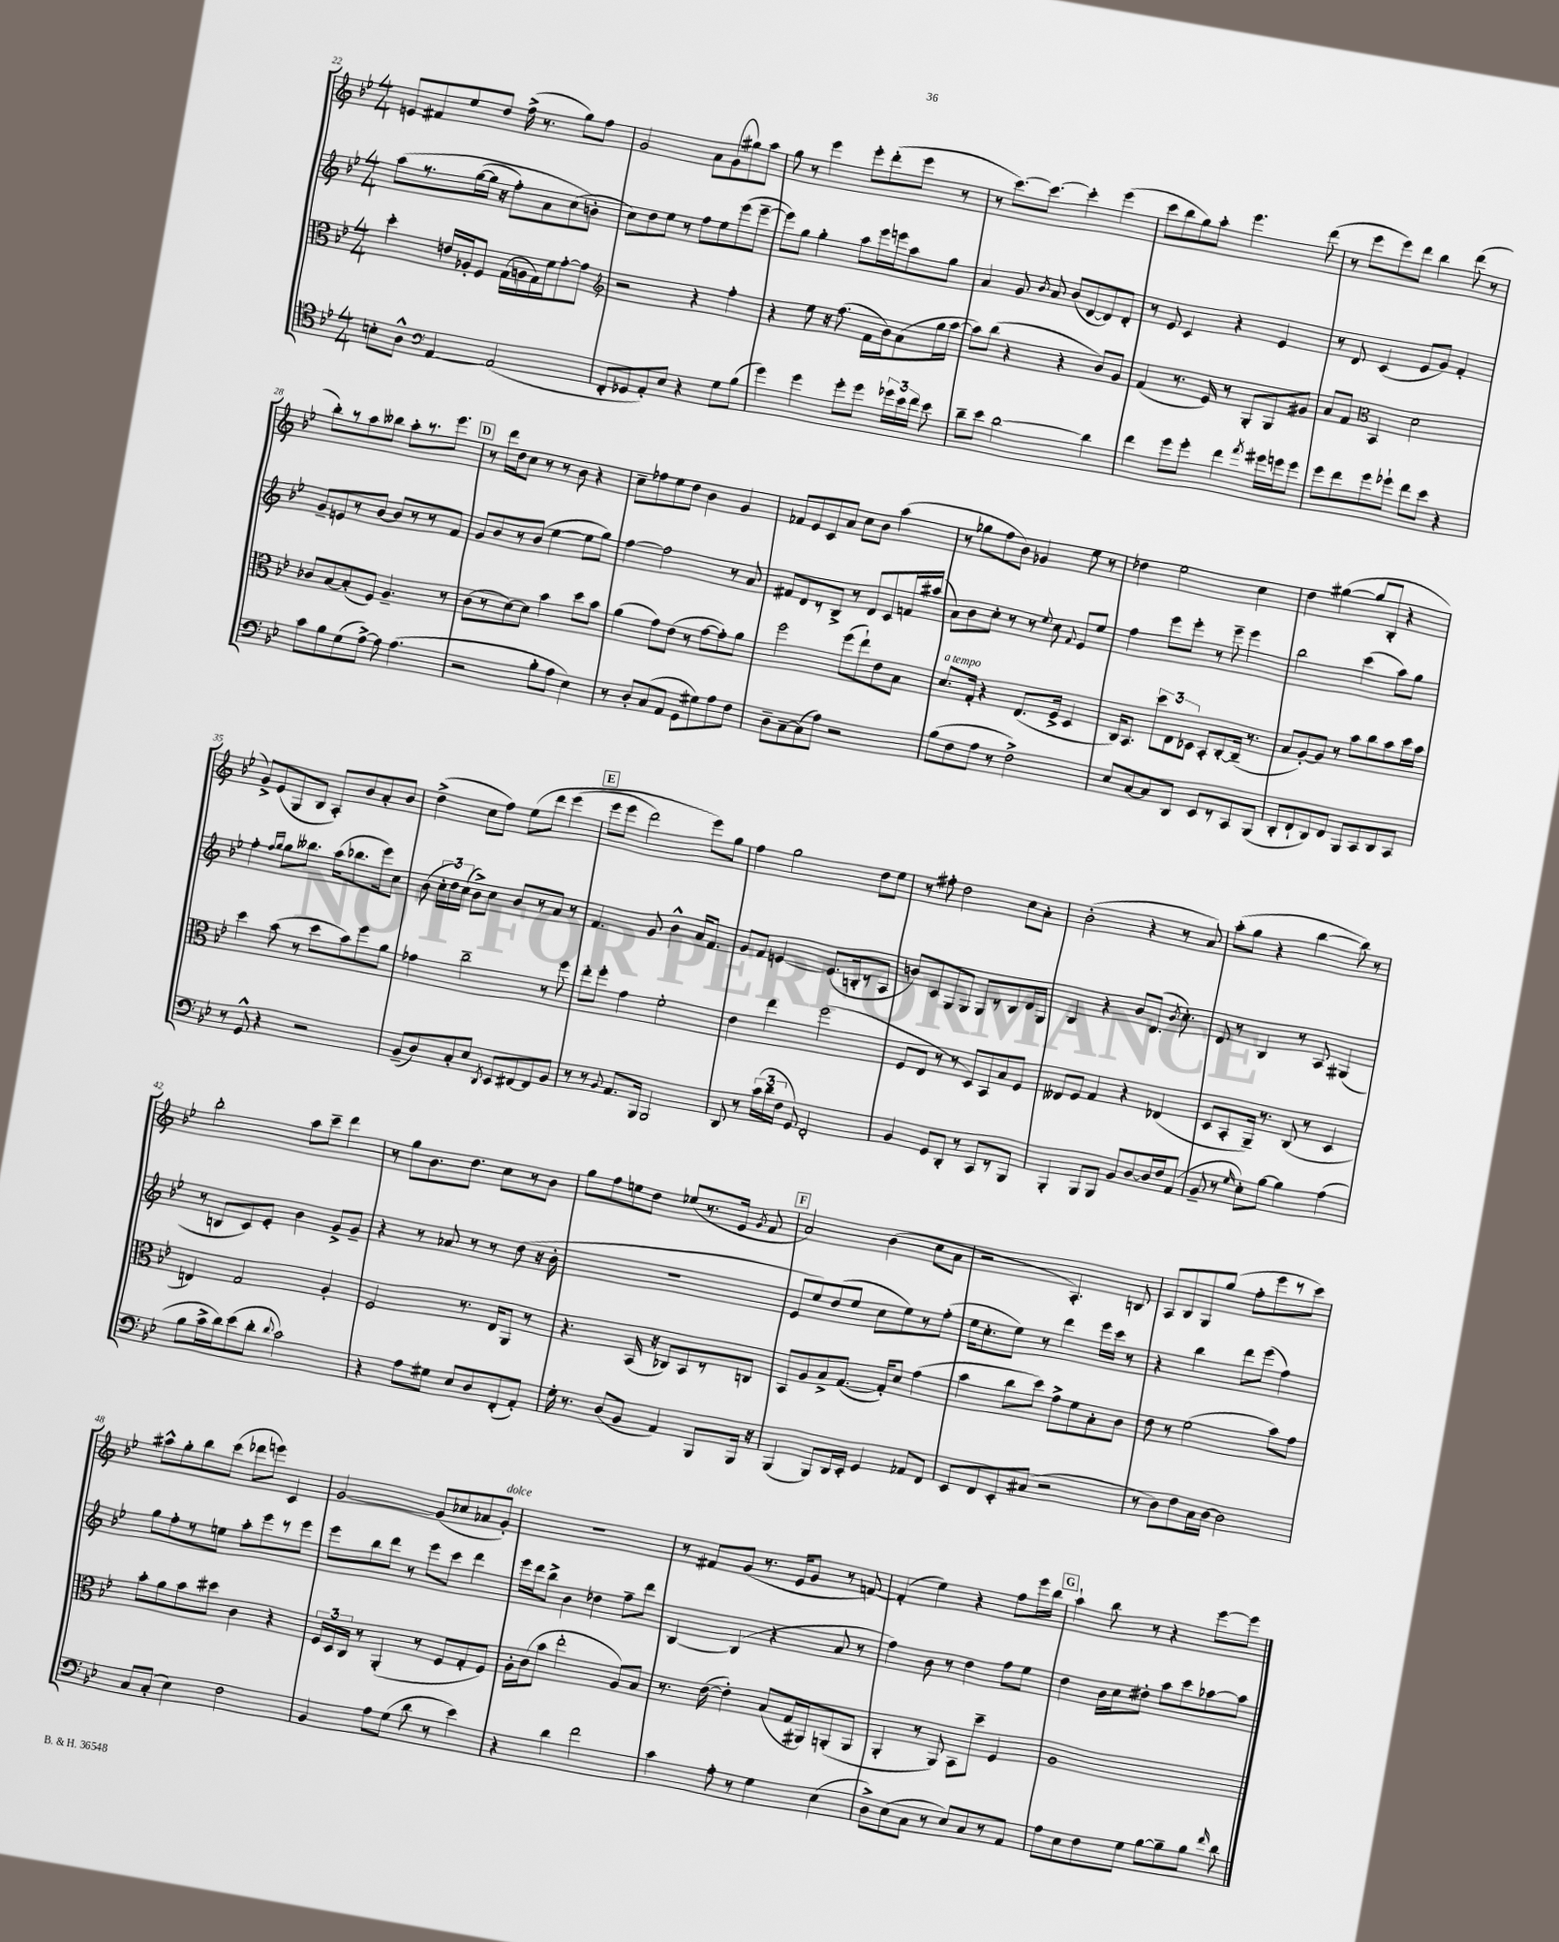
<<
\new StaffGroup <<
\new Staff = "s0" {
    \clef treble \key bes \major \numericTimeSignature \time 4/4
    \autoBeamOff e'8[ fis'8 ees''8 d''8] f''16->( r8. g''8[) f''8] |
    g'2 a'8[ g'8( gis''8) a''8] |
    g''8 r8 ees'''4 ees'''8[-. d'''8-.( ees'''8] r8 |
    r8 c'''8.[~) c'''8.]~ c'''4-. ees'''4( |
    c'''8[ bes''8 g''8) a''8]-. ees'''4. d'''8( |
    r8 ees'''8[ ees'''8) d'''8] bes''4 d'''8( r8 |
    bes''8[-.) r8 a''8 beses''8] a''8[-. r8. ees'''8.] |
    \mark \markup { \box "D" } r8 d'''16[ d''16 c''8] r8 r8 bes'8 r4 |
    c''8[-- fes''8 ees''8 d''8] bes'4 g'4 |
    fes'8[ ees'8 c'8 a'8] c''8[ bes'8] a''4( |
    r8 ges''8[ f''8 bes'8]) ges'4 ees''8 r8 |
    des''4 ees''2 c''4 |
    d''4 gis''4~( gis''8[ bes8]-. r4 |
    g'8[->) ees'8( g8 bes8] a8[-.) bes'8 a'8-. bes'8] |
    d''4->( c''8[ f''8]) ees''8[\( d'''8] ees'''4( |
    \mark \markup { \box "E" } ees'''8[ ees'''8] d'''2) ees'''8[\) g''8] |
    f''4 g''2 d''8[ ees''8] |
    r8 fis''8-. d''2 c''8[ a'8]-. |
    bes'2-.( r4 r8 a'8) |
    a''8[-.( g''8] r4 bes''4~ bes''8) r8 |
    bes''2-. a''8[ c'''8]-- d'''4 |
    r8 g''8[ bes'8. d''8.] c''8[ r8 bes'8] |
    g''8[ f''8 e''8 d''8] ees''8[( r8. ees'16] \acciaccatura { g'8 } f'8 |
    \mark \markup { \box "F" } a'2) bes'4( c''8[ a'8] |
    r2 a4.-.) b8 |
    a8[ bes8 g8 g''8]( f''8[-. ees'''8 r8 c'''8]) |
    ais''8[-^ g''8-. bes''8 c'''8]( des'''8[ e'''8]) c'4 |
    g'2~ g'8[( ces''8 aes'8 g'8]-.^\markup { \italic "dolce" }) |
    R1 |
    r8 fis'8[ g'8]( r8. ees'16[ g'8] r8 f'8~) |
    f'4-.( ees''4) r4 f''8[ ees'''16 bes''16] |
    \mark \markup { \box "G" } a''4-! bes''8 r8 r4 ees'''8[~ ees'''8] \bar "|." |
}
\new Staff = "s1" {
    \clef treble \key bes \major \numericTimeSignature \time 4/4
    \autoBeamOff a''8[\( r8. g''16~( g''16] r16 f''8[-.) a'8 c''8( b'8]-.\) |
    c''8[) d''8 ees''8] r8 f''8[ ees''8 ees'''8( ees'''8]~-- |
    ees'''8[) g''8] g''4-. a''8[ ees'''16 e'''16 a''8 g''8] |
    a'4 g'8 \acciaccatura { bes'8 } a'8 bes'8[( d'8~ d'8) d'8]-. |
    r8 ees'8 c'4 r4 ees'4 |
    r8 d'8 c'4( ees'8[ g'8]) f'4-. |
    g'8[-- e'8 r8 bes'8]~ bes'8[ r8 r8 f'8] |
    \mark \markup { \box "D" } g'8[ bes'8 r8 bes'8]( ees''4~ ees''8[ g''8]) |
    f''4~ f''2 r8 a'8 |
    fis'8[ d'8 r8 bes8]-> r8 d'8[ c'8 f'16 ais''16]( |
    a'8[) bes'8 c''8]-. r8 r8 \appoggiatura { ees''8 } c''8 \appoggiatura { f'8 } ees'8[ ees''8] |
    f''4 ees'''8[ ees'''8]-. r8 ees'''8-- ees'''4 |
    bes''2 c'''4( a''8[) g''8] |
    f''4-. \grace { f''16[ g''16] } g''8[ beses''8.] a''16[( bes''8. ees'''16) c''8] |
    bes'8( \tuplet 3/2 { c''16[-. d''16) c''16]( } bes'8[->) c''8] bes'8[ r8 a'8] r8 |
    \mark \markup { \box "E" } f'4. g'8 bes'4-^ a'16[ f'8.] |
    g'8[ f'8] e'4~ e'8.[( b16-. r8 a8] |
    b'8[) c'8 g8 g8] g8[ r8 bes8 d'16 g16] |
    bes4 r4 bes'8[ d'8.]( \acciaccatura { bes'8 } c''8.-.) |
    d'8 r8 bes4 r8 a8 gis4( |
    r8 b8[ c'8) ees'8]-. bes'4 g'8[-> g'8]-- |
    r4 r8 aes'8 r8 r8 d''8( r16 bes'16-. |
    R1 |
    \mark \markup { \box "F" } ees'8[ ees''8) d''8( ees''8] c''8[ ees''8) r8 f''8]-.( |
    ees''16[ c''8.-. ees''8]) r8 d'''4 ees'''16[ c'''16] r8 |
    r4 bes''4 d'''8[ ees'''8]( f''4) |
    g''8[ f''8-. r8 e''8] a''8[-. ees'''8 r8 ees'''8] |
    ees'''8[ bes''8 d'''8] r8 ees'''8[ c'''8] d'''4 |
    ees'''16[ d'''16 bes''8]-> bes'4 des''4 f''8[-- d'''8] |
    bes4~ bes4( r4 a'8 r8 |
    f''4) bes'8 r8 d''4 f''8[ ees''8] |
    \mark \markup { \box "G" } d''4 bes'16[ c''16 dis''8]-. a''8[ c'''8 aes''8~ aes''8] \bar "|." |
}
\new Staff = "s2" {
    \clef alto \key bes \major \numericTimeSignature \time 4/4
    \autoBeamOff d''4-. e'16[ aes16-. f8] g16[( a16 g16) f'16 g'8~-. g'8] |
    \clef treble r2 r4 f''4-. |
    r4 ees''8 r16 f''8.( f'16[ bes'16) a'8( g''16 a''16]~ |
    a''8[) bes''8]( r4 r4 bes'8[) g'8] |
    f'4( r8. ees'16) r8 g8[-. g8 gis'8] |
    a'8[ f'8] \clef alto bes,4 d'2 |
    ces'8[ bes8~ bes8-.( f8]) a4.-- r8 |
    \mark \markup { \box "D" } c'8[( r8 d'8~) d'8] bes'4 d''8[ bes'8] |
    a'4( g'8[) ees'8]( r8 g'8[~ g'8-.) a'8] |
    f''2 f''8[( ees''8-!) ees'8 bes8] |
    d'8.[^\markup { \italic "a tempo" } g16]-. r4 ees8.[( f16]-> d4 |
    c16[) bes,8.] \tuplet 3/2 { d''8[ ees8 des8] } bes,8[-. c8~-. c16]--( r8. |
    bes8[ a8~-.) a8] r8 bes'8[ c''8 bes'8 d''16 bes'16] |
    d''4 bes'8( r8 d''8[ bes'8) f''8 a'8] |
    ges'4 c''2-- r8 f''8 |
    \mark \markup { \box "E" } ees''8[-. f''8]-. g'4 f'2-. |
    ees'4 ees''4 f''2( |
    f8[ ees8] r8 r8 d8[) bes,8 bes8 f8] |
    eeses8[ f8] g4 r4 ees4( |
    d8[ bes,8-. a,16]--) r8. c8( r8 d4 |
    e4) g2 a4-. |
    f2 r8. ees16[ a,8] r8 |
    r4. bes,16( r16 ces8[) bes,8 r8 c8] |
    \mark \markup { \box "F" } bes,8[ a8 bes8-> g8.]~( g16[-.) d'8] g'4( |
    bes'4 c''8[ d''8]) g'8[-> f'8 bes8-. c'8] |
    ees'8 r8 f'2( bes'8[) g'8] |
    bes'8[-. a'8 bes'8 dis''8] c'4 r4 |
    \tuplet 3/2 { f16[ d16 c16] } r8 a,4-.( r8 f8[ g8-. f8]) |
    a16[-. c'16( bes'8] ees''2-. a8[) bes8] |
    r8. ees'16~( ees'4-.) bes8[( g16 ais,16) a,8-.( a,8] |
    a,4-. r8 a,8) bes,8[ d''8]-- f4 |
    \mark \markup { \box "G" } a1 \bar "|." |
}
\new Staff = "s3" {
    \clef tenor \key bes \major \numericTimeSignature \time 4/4
    \autoBeamOff b8[-. a8]-^ \clef bass a,4~ a,2( |
    f,8[-. ges,8 a,8-.) ees8] r4 g8[ bes8]( |
    g'4) g'4 g'8[-. g'8] \tuplet 3/2 { ges'16[ ees'16 f'16] } ees'8 |
    d'8[-- ees'8] d'2~ d'4 |
    f'4 g'8[ g'8]-. f'4 \acciaccatura { a'8 } gis'16[ g'16 g'8] |
    g'8[ f'8 g'8 ges'8]-! f'8[ ees'8] r4 |
    c'8[ bes8 g8( a8]~->) a8 a4.( |
    \mark \markup { \box "D" } r2 bes8[-. a8] ees4) |
    r8 d8[-. c8( a,8] g,8[ gis8) a8 f8] |
    d8[-- c8~-- c8( a8]) r2 |
    bes8[( f8 a8] r8 f2->) |
    ees8[ c8~ c8 d,8] ees,8[ r8 c,8 bes,,8]( |
    d,8[-. f,8-! d,8) f,8] bes,,8[ c,8 d,8 c,8] |
    r8 g,8-^ r4 r2 |
    bes,8[--( d8) c8-. ees8] \acciaccatura { d,8 } ees,8[ fis,8~ fis,8 bes,8] |
    \mark \markup { \box "E" } r8 r8 \appoggiatura { bes,8 } a,8.[ bes,,16] bes,,2 |
    d,8 r8 \tuplet 3/2 { c'16[( d'16 f16] } g,8) f,2-. |
    bes,4 g,8[ d,8]-. r8 c,8[ r8 bes,,8] |
    bes,,4-. bes,,8[ bes,,8] bes,8[ d8~ d16 f16 a,8]( |
    bes,8-- r8 \grace { g16 } ees8[-.) bes8]~ bes4 a4( |
    bes8[ c'16-> d'16) ees'8( d'8]-. \appoggiatura { d'8 } c'2) |
    r4 a8[ gis8] ees8[ d8 f,8-.( a,8]-.) |
    g16-. r8. d8[( bes,8] a,4) bes,,8[ bes,,16] r16 |
    \mark \markup { \box "F" } bes,,4( bes,,8[) d,16 ees,16]-. g,4 aes,8[ f,8] |
    ees,8[ f,8 ees,8-. cis8]( r2 |
    r8 d8[) f8 c16 d16]~ d2 |
    c8[ c8]-.( ees4) f2 |
    bes,4 a8[ g8]( d'8 r8 ees'4) |
    r4 d'4 f'2 |
    c'4 a8-. r8 g4 ees4( |
    d8[->) ees8( c8] r8 ees8[) c8 r8 a,8] |
    \mark \markup { \box "G" } a8[ ees8 f8 g8] bes8[~ bes8-- bes8] \grace { f'16 } d'8 \bar "|." |
}
>>
>>
\layout { \context { \Score currentBarNumber = #22 } }
